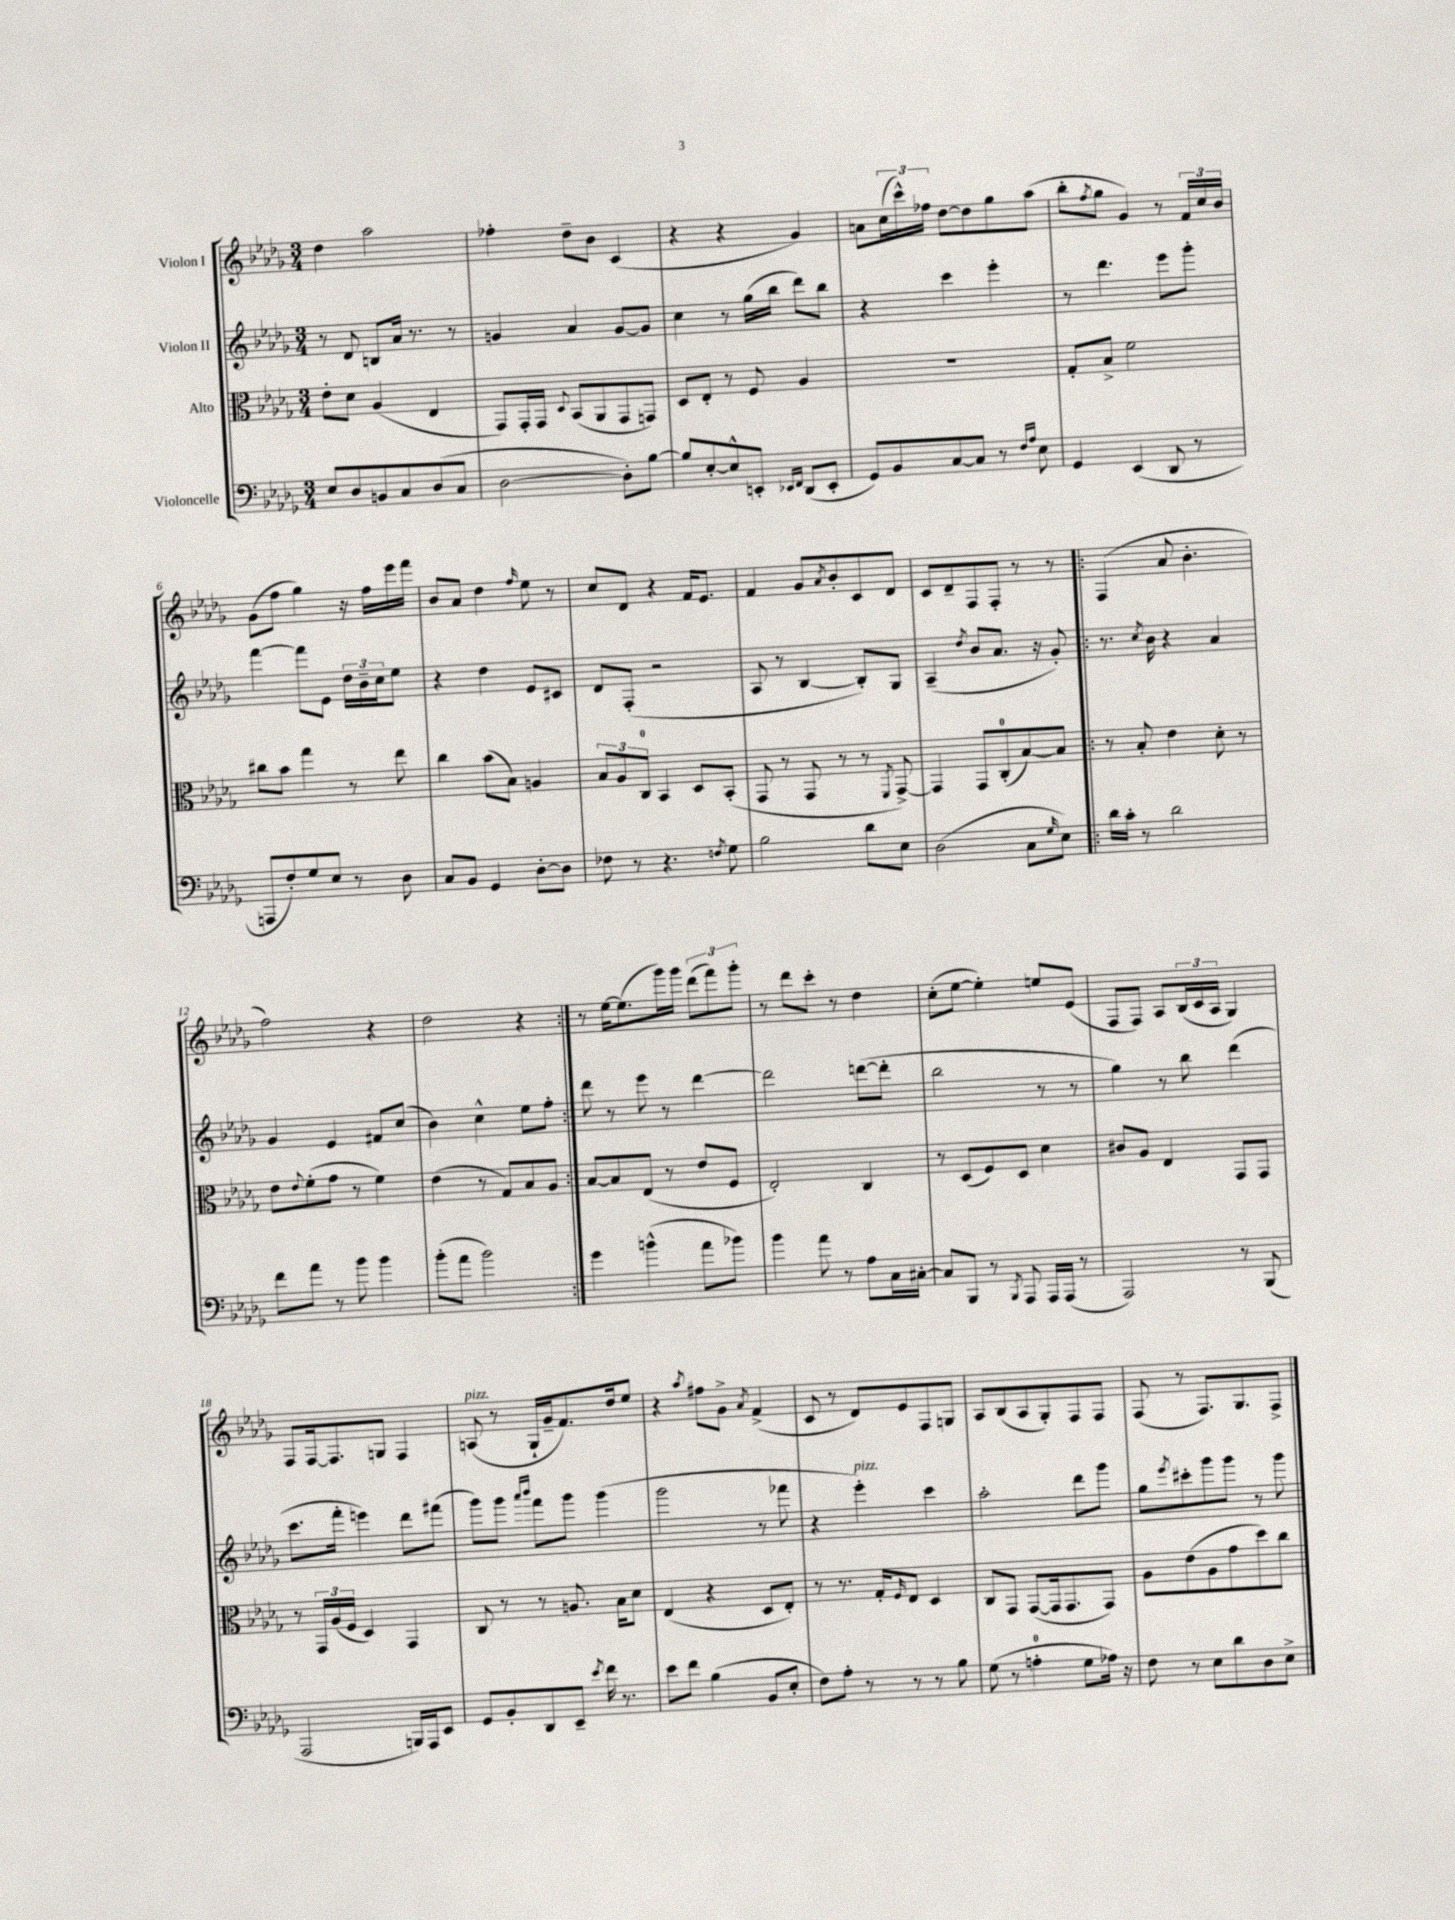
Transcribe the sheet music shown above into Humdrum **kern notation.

**kern	**kern	**kern	**kern
*part4	*part3	*part2	*part1
*staff4	*staff3	*staff2	*staff1
*I"Violoncelle	*I"Alto	*I"Violon II	*I"Violon I
*clefF4	*clefC3	*clefG2	*clefG2
*k[b-e-a-d-g-]	*k[b-e-a-d-g-]	*k[b-e-a-d-g-]	*k[b-e-a-d-g-]
*M3/4	*M3/4	*M3/4	*M3/4
=1	=1	=1	=1
8E-/L	8e-'\L	8r	4dd-\
8D-/	8d-\J	8d-/	.
8BBn/	(4A-/	8Bn/L	2aa-\
8C/	.	16a-/Jk	.
.	.	8.r	.
(8D-/	4E-/	.	.
8C/J	.	8r	.
=2	=2	=2	=2
[2D-\	8GG-/L)	4gn/	4ff-X'\
.	16GG-'/L	.	.
.	16GG-/JJ	.	.
.	8qqD-/	.	.
.	(8BB-/L	4a-/	8dd-~\L
.	8AA-/	.	8b-\J
8D-'\L])	8GG-/	[8g/L	(4c/
[8B-\J	8GGn/J)	8g/J]	.
=3	=3	=3	=3
8B-/L]	8D-/L	4cc\	4r
[8E-'/	8E-'/J	.	.
8E-^^/]	8r	8r	4r
8EEn'/J	8F/	(16gg-\LL	.
.	.	16bb-\JJ	.
16qqEE-X/LL	.	.	.
16qqFF/JJ	.	.	.
(8DD-/L	4A-/	8ddd-\L)	4g-/)
8EE-'/J	.	8bb-\J	.
=4	=4	=4	=4
8GG-/L)	2.r	4r	8an\L
8BB-/	.	.	(24cc\L
.	.	.	24ccc^^\)
.	.	.	24ff-X\JJ
[8C/	.	4ccc\	[8dd-\L
8C/J]	.	.	8dd-\]
8r	.	4eee-'\	8gg-\
16qqF/LL	.	.	.
16qqA-/JJ	.	.	.
8E-\	.	.	(8aa-\J
=5	=5	=5	=5
4GG-/	8G-'/L	8r	8bb-'\L
.	.	.	8qff/
.	8B-^/J	4.ddd-\	8gg-\J
(4EE-/	2f\	.	4g-/)
8DD-/	.	8eee-\L	8r
8r	.	8ggg-'\J	24f/LL
.	.	.	24cc/
.	.	.	24b-/JJ
!!LO:LB:g=z
=6	=6	=6	=6
8AAAn/L	8cc#X\L	[4fff\	(8g-\L
8F'/)	8b-\J	.	8ff\J
8G-/	4gg-\	8fff\L]	4gg-\)
8E-/J	.	8e-\J	.
8r	8r	24dd-\LL	16r
.	.	24b-~\	.
.	.	.	16ff\LL
.	.	24cc\J	.
8D-\	8ee-\	8ee-\J	16eee-\
.	.	.	16fff\JJ
=7	=7	=7	=7
8C/L	4cc\	4r	8b-/L
8BB-/J	.	.	8a-/J
4GG-/	(8b-\L	4dd-\	4dd-\
.	8B-\J)	.	.
.	.	.	16qqff/
[8D-'\L	4An/	8e-/L	8ee-\
8D-\J]	.	8c#X/J	8r
=8	=8	=8	=8
8F-X\	12B-/L	8d-/L	8cc/L
.	12A-/	.	.
8r	.	(8F'/J	8d-/J
.	12C/J	.	.
4.r	4BB-/	2r	4r
.	8D-/L	.	16f/KL
.	.	.	8.e-/J
8qFn/	.	.	.
8G-\	(8BB-'/J	.	.
=9	=9	=9	=9
2B-\	8GG-/	8A-/	4f/
.	8r	8r	.
.	8GG-/	[4B-/	8g-/L
.	.	.	8qa-/
.	8r	.	8b-'/
8d-\L	8r	8B-'/L])	8c/
.	8qFF/	.	.
8E-\J	[8GG-^/)	8G-/J	8d-/J
=10	=10	=10	=10
(2D-\	4GG-/]	(4A-~/	8c/L
.	.	.	8d-~/
.	.	8qdd-/	.
.	8GG-/L	8b-/L	8F/
.	(8C'/	8.a-/J	8F'/J
8C\L	[8B-/)	.	8r
.	.	16r	.
16qqG-/	.	.	.
8E-\J)	8B-/J]	8g-'/)	8r
=11!|:	=11!|:	=11!|:	=11!|:
16d-\LL	8r	8.r	(4F/
16c'\JJ	.	.	.
8r	8B-'/	.	.
.	.	8qcc/	.
.	.	16b-\	.
2d-\	4e-\	4r	8a-/
.	.	.	4.b-'\
.	8d-'\	4a-/	.
.	8r	.	.
!!LO:LB:g=z
=12	=12	=12	=12
8f\L	8e-\L	4g-/	2ff\)
.	8qqe-/	.	.
8a-\J	(8f'\	.	.
8r	8g-\J	4e-/	.
8b-\	8r	.	.
4b-\	4f\)	8f#X/L	4r
.	.	(8cc/J	.
=13	=13	=13	=13
(8b-'\L	(4e-\	4b-\)	2dd-\
8a-\J	.	.	.
2b-\)	8r	4cc^^\	.
.	8G-/L)	.	.
.	8B-/	8ee-\L	4r
.	8A-/J	8ff'\J	.
=14:|!	=14:|!	=14:|!	=14:|!
4g-\	[8B-/L	8ddd-\	8r
.	8B-/]	8r	[16ee-\KL
.	.	.	(8.ee-\]
(4bn^^\	(8E-/J	8eee-\	.
.	8r	8r	16ggg-\L)
.	.	.	16ggg-\JJ
8a-\L	8e-/L	[4ddd-\	(12ddd-\L
.	.	.	12fff\)
8b-X\J)	8F/J	.	.
.	.	.	12ggg-'\J
=15	=15	=15	=15
4b-\	2E-'/)	2ddd-\]	8r
.	.	.	8ddd-\L
8a-\	.	.	8ccc'\J
8r	.	.	8r
8A-\L	4C/	([8dddn\L	4dd-\
16C\L	.	8ddd'\J]	.
[16C#X'\JJ	.	.	.
=16	=16	=16	=16
8C#/L]	8r	2bb-\	(8cc'\L
8BBB-/J	(8D-/L	.	[8ee-\J
8r	8F/)	.	4ee-'\])
8qBBB-/	.	.	.
8AAA-/	8D-/J	.	.
16AAA-/LL	4d-\	8r	8een/L
(16AAA-/JJ	.	.	.
8r	.	8r	(8e-/J
=17	=17	=17	=17
2AAA-/)	8c#X/L	4gg-\)	8F/L
.	8A-/J	.	8F/J)
.	4E-/	8r	8A-/L
.	.	8bb-\	(24B-/L
.	.	.	24c/
.	.	.	24A-/JJ
8r	8GG-/L	(4ddd-\	4G-/)
(8BBB-/	8GG-/J	.	.
!!LO:LB:g=z
=18	=18	=18	=18
2AAA-/	8r	8.ccc\L	8F/L
.	24GG-/LL	.	[16F/k
.	(24A-/	.	.
.	.	16fff'\Jk	8.F/]
.	24F/JJ	.	.
.	4D-/)	4eeen\)	.
.	.	.	8Gn/J
16BBBn/LL)	4GG-/	8ddd-\L	4F/
16AAA-/J	.	.	.
8EE-/J	.	(8fff#X\J	.
=19	=19	=19	=19
!	!	!	!LO:TX:a:i:t=pizz.
8GG-/L	8C/	8ggg-\L)	(8An/
8BB-'/	8r	8ggg-\J	8r
.	.	16qqaaa-/LL	.
.	.	16qqbbb-/JJ	.
8DD-/	8r	8fff\L	16G-`/LL
.	.	.	16g-~/J
8EE-~/J	8.An/	8ggg-\J	8.f/)
8qe-/	.	.	.
16f\	.	(4ggg-\	.
8.r	16B-\KL	.	16dd-/k
.	8d-\J	.	8ee-/J
=20	=20	=20	=20
8e-\L	(4E-/	2ggg-\	4r
8f\J	.	.	.
.	.	.	8qaa-/
(4B-\	4r	.	8ff#X\L
.	.	.	8g-^\J
.	.	.	8qa-/
8BB-/L	8D-/L	8r	(4f^/
8E-'/J	8E-'/J)	8fff-X\	.
=21	=21	=21	=21
8F\L)	8r	4r	8c/
8A-'\J	8.r	.	8r
!	!	!LO:TX:a:i:t=pizz.	!
8r	.	4eee-'\)	8d-/L)
.	16G-'/KL	.	.
.	16qqF/	.	.
8r	8E-/J	.	8e-/
8r	4D-/	4ccc\	8F/
8B-\	.	.	8Gn/J
=22	=22	=22	=22
(8G-\	8C/L	2aa-'\	8A-/L
8r	8GG-/J	.	(8B-/
4An'\	([8GG-/L	.	8A-/
.	16GG-/k]	.	8G-'/)
.	8.GG-/	.	.
8G-\L	.	8ddd-\L	8F/
16A-X\Jk)	8GG-/J)	8ggg-\J	8F/J
16r	.	.	.
=23	=23	=23	=23
8F\	8A-\L	8gg-\L	(8F/
.	.	8qeee-/	.
8r	(8e-\	8ccc#X'\	8r
8E-\L	8A-\	8ggg-\	8.F/L)
8d-\	8g-\	8ggg-\J	.
.	.	.	8.G-/
8D-\	8dd-\)	8r	.
8E-^\J	8cc\J	8ggg-\	8F^/J
==	==	==	==
*-	*-	*-	*-
